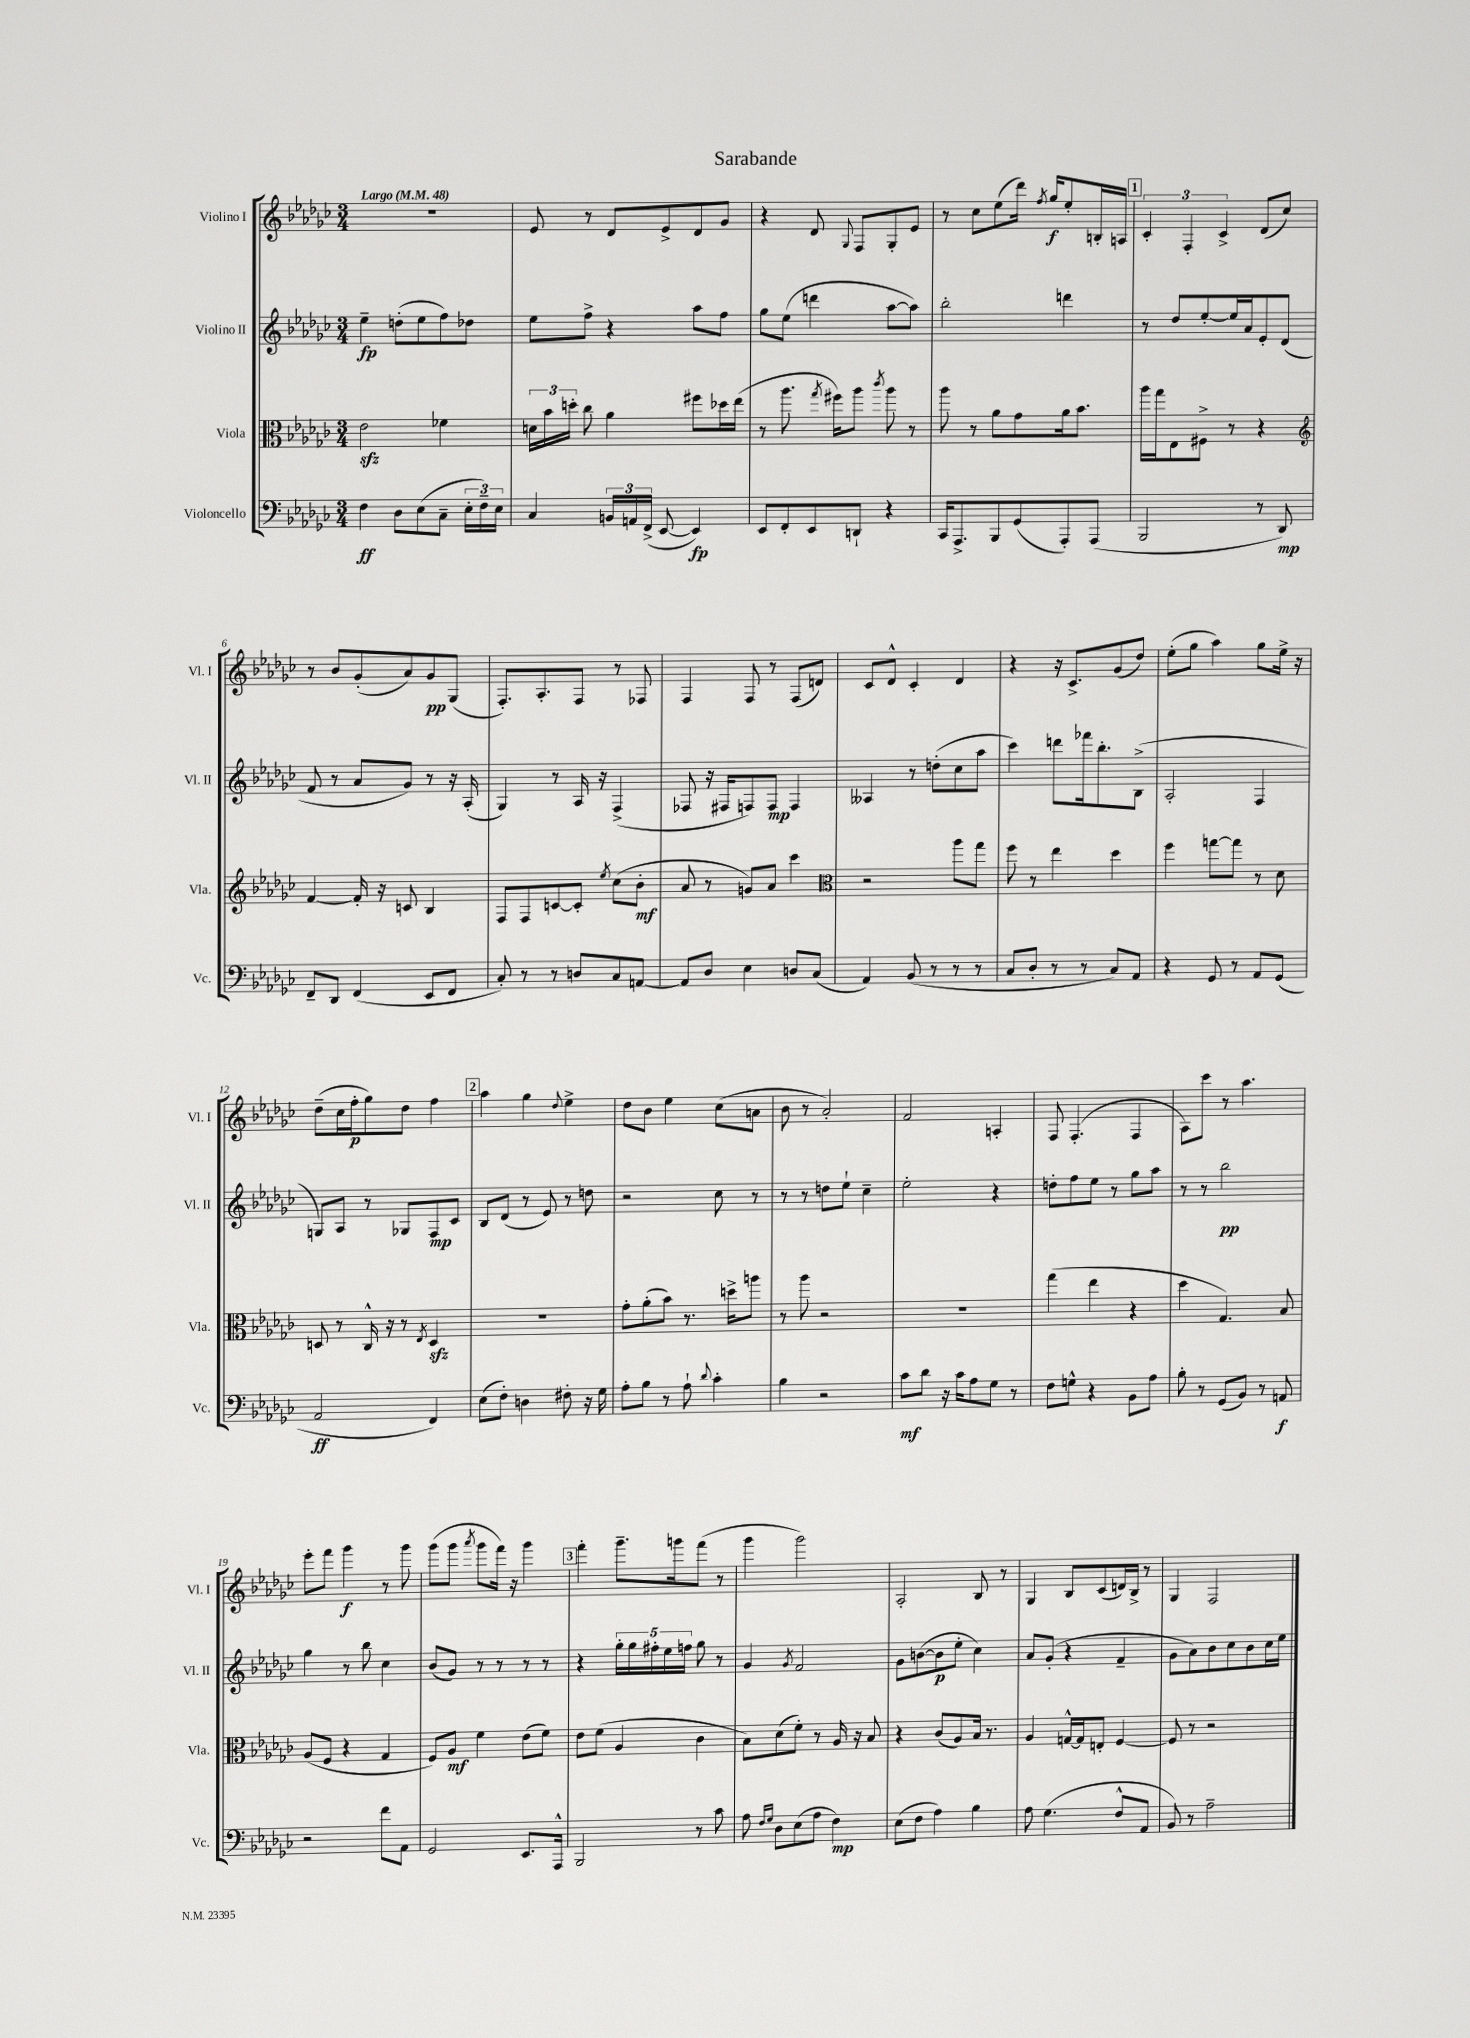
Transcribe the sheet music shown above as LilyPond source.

\header { title = "Sarabande" }
<<
\new StaffGroup <<
\new Staff = "s0" \with { instrumentName = "Violino I" shortInstrumentName = "Vl. I" } {
    \clef treble \key ges \major \numericTimeSignature \time 3/4 \tempo "Largo" 4 = 48
    \autoBeamOff R2. |
    ees'8 r8 des'8[ ees'8-> des'8 ges'8] |
    r4 des'8 \appoggiatura { ges8 } f8[ ges8-. ees'8] |
    r8 ces''8[ ees''8( des'''16]) \acciaccatura { f''8 } ges''16[\f ees''8-. b16-. a16] |
    \mark \markup { \box "1" } \tuplet 3/2 { ces'4-. f4-. ces'4-> } des'8[( ces''8]) |
    r8 bes'8[ ges'8-.( aes'8) ges'8\pp ges8]( |
    f8.[-.) aes8.-. f8] r8 fes8 |
    f4 f8 r8 f8[( d'8]) |
    ces'8[ des'8]-^ ces'4-. des'4 |
    r4 r16 ces'8.[-> ges'8( des''8]) |
    ees''8[-.( ges''8] aes''4) ges''8[ ees''16]-> r16 |
    des''8[--( ces''16 f''16-.\p ges''8) des''8] f''4 |
    \mark \markup { \box "2" } aes''4 ges''4 \appoggiatura { des''8 } ees''4-> |
    des''8[ bes'8] ees''4 ces''8[( a'8] |
    bes'8 r8 aes'2-.) |
    f'2 a4-. |
    f8 f4.-.( f4 |
    aes8[) ces'''8] r8 aes''4. |
    ees'''8[-. f'''8] ges'''4\f r8 ges'''8 |
    ges'''8[( ges'''8] \acciaccatura { aes'''8 } ges'''8[ f'''16]) r16 ges'''4 |
    \mark \markup { \box "3" } f'''4-. ges'''8.[-- g'''16 f'''8]( r8 |
    ges'''4 ges'''2) |
    aes2-. bes8 r8 |
    ges4 bes8[ ces'8( d'16) bes16]-> r8 |
    ges4 f2 \bar "|." |
}
\new Staff = "s1" \with { instrumentName = "Violino II" shortInstrumentName = "Vl. II" } {
    \clef treble \key ges \major \numericTimeSignature \time 3/4
    \autoBeamOff ees''4--\fp d''8[-.( ees''8 f''8) des''8] |
    ees''8[ f''8]-> r4 aes''8[ f''8] |
    ges''8[ ees''8]( d'''4 aes''8[~ aes''8]) |
    bes''2-. d'''4 |
    \mark \markup { \box "1" } r8 des''8[ ees''8~-. ees''16 aes'16 ees'8-. des'8]( |
    f'8 r8 aes'8[ ges'8]) r8 r16 aes16-.( |
    ges4) r8 aes16 r16 f4->( |
    fes8 r16 fis16[ f8) f8]\mp f4 |
    aeses4 r8 d''8[-.( ces''8 aes''8] |
    ces'''4) d'''8[ fes'''16 bes''8.-. bes8]->( |
    aes2-. f4 |
    g8[) aes8] r8 ges8[ f8\mp ces'8] |
    \mark \markup { \box "2" } bes8[ des'8]( r8 ees'8) r8 d''8 |
    r2 ces''8 r8 |
    r8 r8 d''8[ ees''8]-! ces''4-- |
    ees''2-. r4 |
    d''8[-. f''8 ees''8] r8 ges''8[ aes''8] |
    r8 r8 bes''2\pp |
    ges''4 r8 bes''8 ces''4 |
    bes'8[( ges'8]) r8 r8 r8 r8 |
    \mark \markup { \box "3" } r4 \tuplet 5/4 { ges''16[-. ges''16 fis''16-. ees''16 f''16] } ges''8 r8 |
    ges'4 \acciaccatura { ges'8 } f'2 |
    ges'8[ b'8~( b'8\p ees''8]-. ces''4) |
    aes'8[ ges'8]-.( r4 f'4-- |
    ges'8[ aes'8) bes'8 ces''8 bes'8 ces''16 ees''16] \bar "|." |
}
\new Staff = "s2" \with { instrumentName = "Viola" shortInstrumentName = "Vla." } {
    \clef alto \key ges \major \numericTimeSignature \time 3/4
    \autoBeamOff ees'2\sfz fes'4 |
    \tuplet 3/2 { d'16[ bes'16 d''16]-. } ces''8 aes'4 fis''8[ des''16 ees''16]( |
    r8 aes''8. \acciaccatura { ges''8 } fis''16[) aes''8] \acciaccatura { ces'''8 } aes''8 r8 |
    aes''8 r8 aes'8[ ges'8 aes'16 bes'8.] |
    \mark \markup { \box "1" } aes''16[ ges''16 ees8 fis8]-> r8 r4 |
    \clef treble f'4~ f'16-. r16 c'8 bes4 |
    f8[ f8 c'8~ c'8]-. \acciaccatura { ees''8 } ces''8[( bes'8]-.\mf |
    aes'8 r8 g'8[) aes'8] ces'''4 |
    \clef alto r2 aes''8[ ges''8] |
    f''8 r8 ees''4 des''4 |
    f''4 g''8[~ g''8] r8 des'8 |
    d8 r8 ces16-^ r16 r8 \acciaccatura { ees8 } d4\sfz |
    \mark \markup { \box "2" } R2. |
    ges'8[-. aes'8-.( bes'8]) r8. d''16[-> a''8] |
    r8 aes''8 r2 |
    R2. |
    ges''4( ees''4 r4 |
    des''4 ges4.) bes8 |
    aes8[( f8] r4 ges4 |
    f8[) aes8]\mf f'4 ees'8[( f'8]) |
    \mark \markup { \box "3" } ees'8[ f'8]( aes4 ces'4 |
    bes8[) des'8( f'8]-.) r8 aes16 r16 bes8 |
    r4 ces'8[( aes8) bes16] r8. |
    aes4 g16[~-^ g16 e8]-. f4~ |
    f8 r8 r2 \bar "|." |
}
\new Staff = "s3" \with { instrumentName = "Violoncello" shortInstrumentName = "Vc." } {
    \clef bass \key ges \major \numericTimeSignature \time 3/4
    \autoBeamOff f4\ff des8[ ees8( ces8]-- \tuplet 3/2 { ees16[-. f16--) ees16] } |
    ces4 \tuplet 3/2 { b,16[ a,16 f,16]->( } ees,8~ ees,4\fp) |
    ees,8[ f,8-. ees,8 d,8]-! r4 |
    ces,16[ aes,,8.-> bes,,8 ges,8( aes,,8-.) aes,,8]( |
    \mark \markup { \box "1" } bes,,2 r8 des,8\mp) |
    f,8[-- des,8] f,4( ees,8[ f,8] |
    ces8-.) r8 r8 d8[ ces8 a,8]~ |
    a,8[ des8] ees4 d8[ ces8]( |
    aes,4) bes,8( r8 r8 r8 |
    ces8[ des8]-. r8 r8 ces8[) aes,8] |
    r4 ges,8 r8 aes,8[ ges,8]( |
    aes,2\ff f,4) |
    \mark \markup { \box "2" } ees8[( f8]-.) d4 fis8-. r16 ges16 |
    aes8[-. bes8] r8 aes8-! \appoggiatura { des'8 } ces'4-. |
    bes4 r2 |
    ces'8[\mf des'8] r16 ces'16[ aes8 ges8] r8 |
    f8[ g8]-^ r4 bes,8[ aes8] |
    bes8-. r8 ges,8[( bes,8]) r8 a,8\f |
    r2 f'8[ aes,8] |
    ges,2 ees,8.[ aes,,16]-^ |
    \mark \markup { \box "3" } bes,,2 r8 ces'8 |
    aes8 \grace { f16[ ges16] } des8[ ees8( aes8] f4\mp) |
    ees8[( f8] aes4) bes4 |
    aes8 ges4.( f8[-^ aes,8] |
    bes,8) r8 aes2-- \bar "|." |
}
>>
>>
